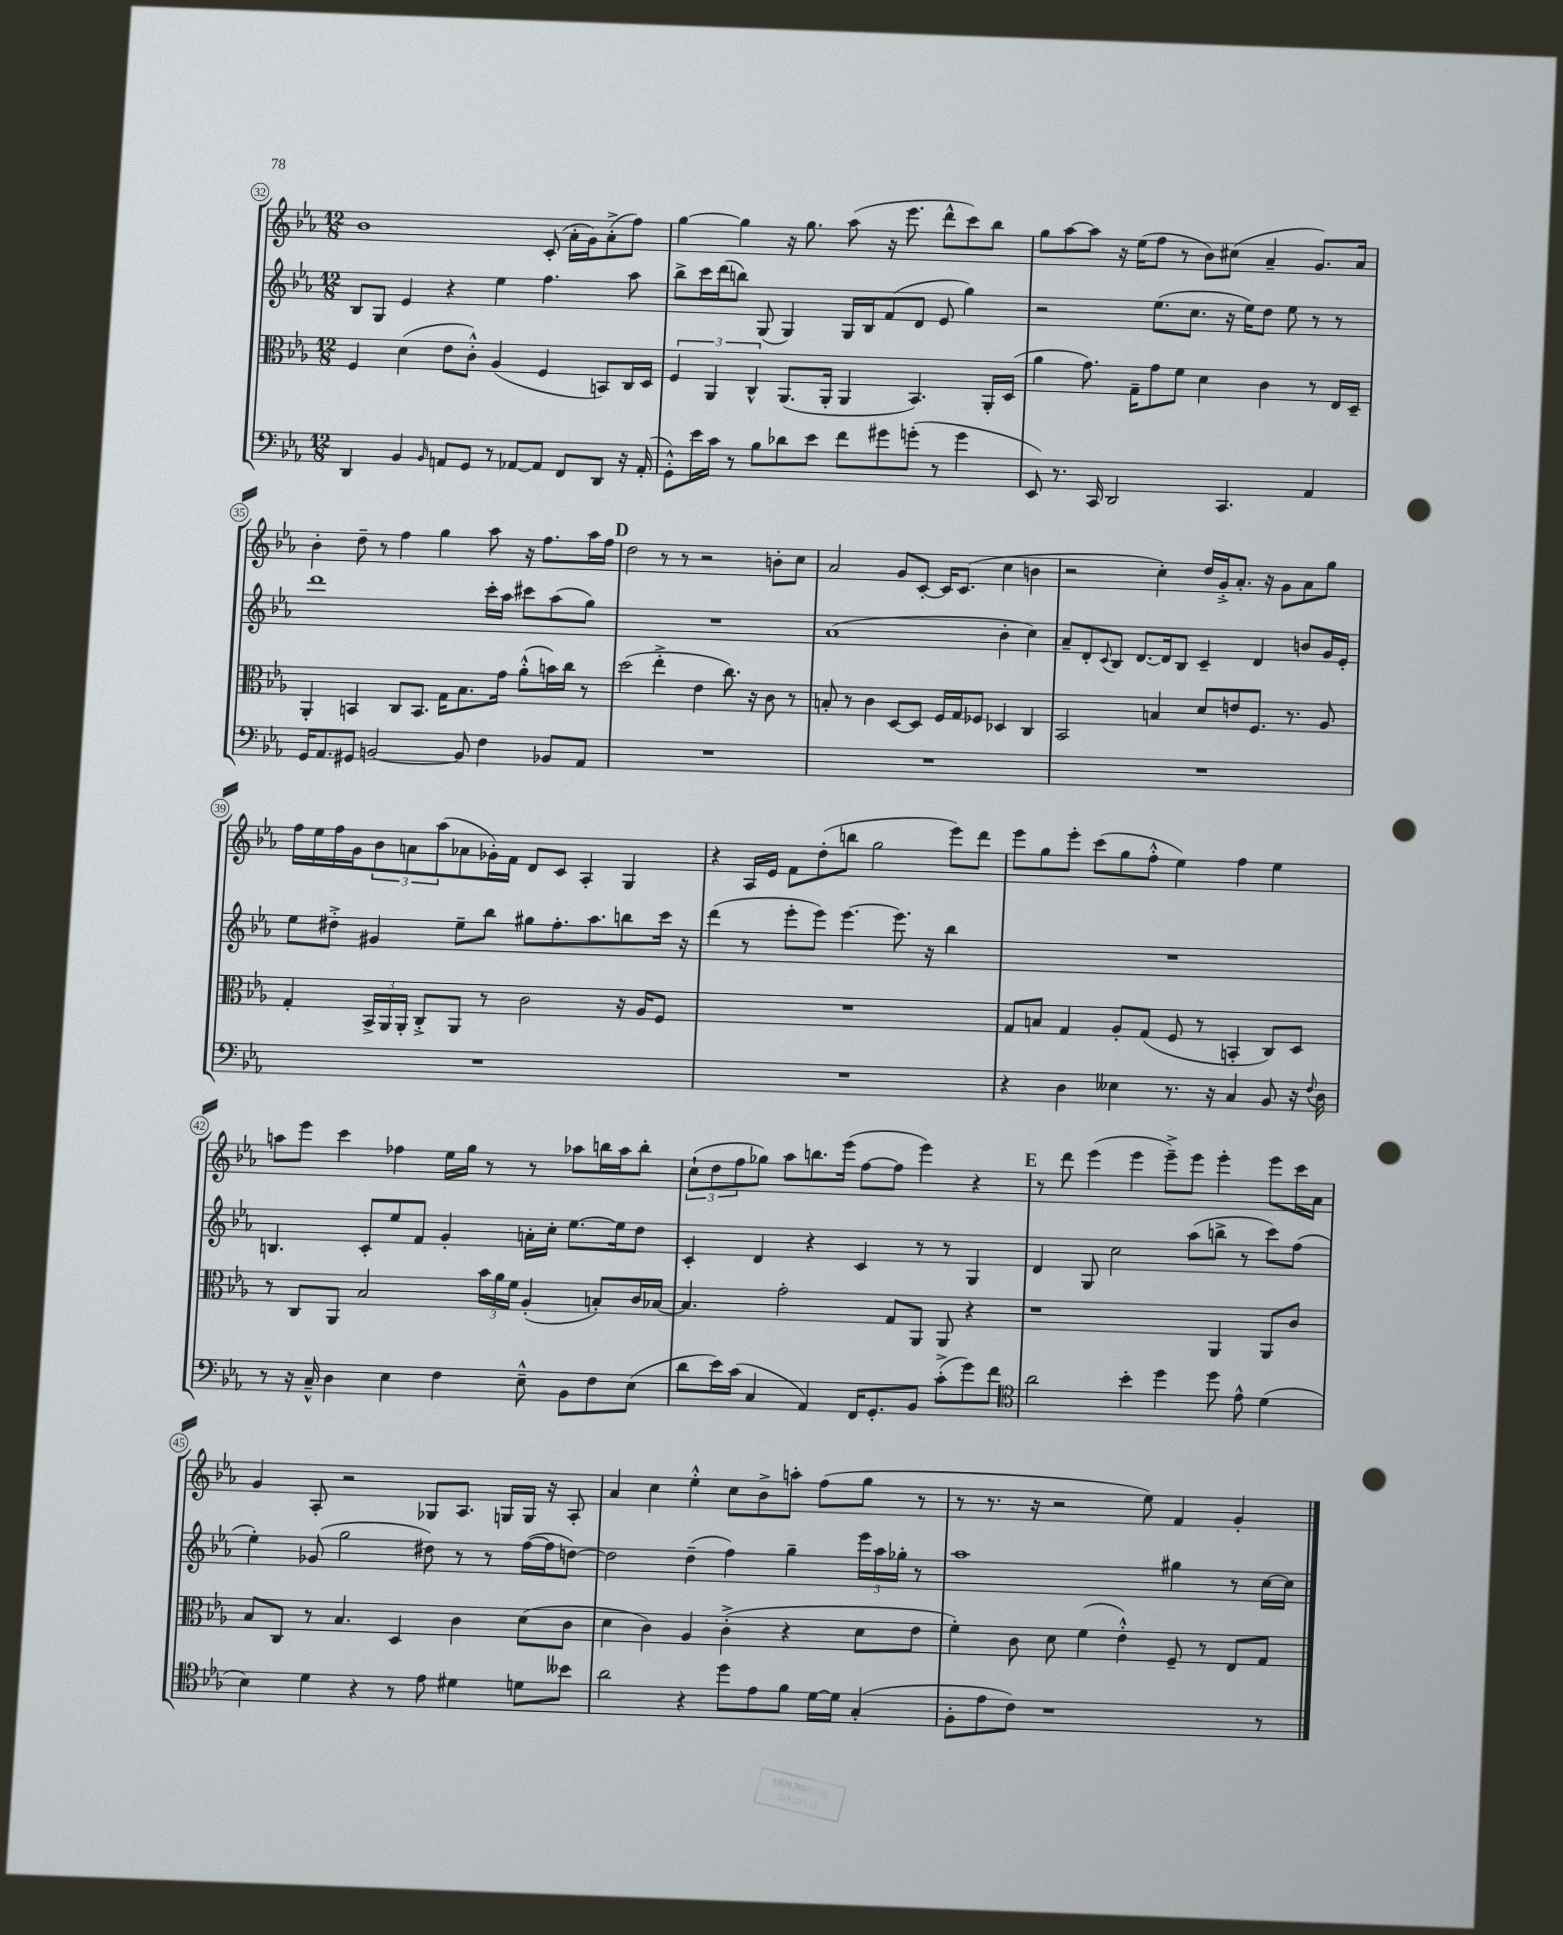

**kern	**kern	**kern	**kern
*staff4	*staff3	*staff2	*staff1
*clefF4	*clefC3	*clefG2	*clefG2
*k[b-e-a-]	*k[b-e-a-]	*k[b-e-a-]	*k[b-e-a-]
*M12/8	*M12/8	*M12/8	*M12/8
4DD	4F	8B-	1b-
.	.	8G	.
4BB-	(4d	4e-	.
16qqBB-	.	.	.
8AA	8e-	4r	.
8GG	8c'^^)	.	.
8r	(4A-	4ee-	.
[8AA-	.	.	.
8AA-]	4F	4.ff	(8c'
8FF	.	.	16a-'
.	.	.	16g)
8DD	8BB)	.	(8a-'^
16r	16C	8aa-	8ff)
(16AA-'	16D	.	.
=	=	=	=
8GG'^^)	6F	8bb-^	[4gg
16e-	.	16ccc	.
.	6AA-	.	.
16c	.	(16ddd	.
8r	.	8bb)	4gg]
.	6C^^	.	.
8B-	.	(8G	.
8d-	(8.AA-	4G)	16r
.	.	.	8.gg
8e-	.	.	.
.	16AA-'	.	.
8f	4AA-	16G	(8aa-
.	.	16B-	.
8g#	.	(8f	16r
.	.	.	8.eee-
(8g'	4.BB-)	8d	.
8r	.	8e-	8ddd^^
4g	.	4gg)	8ccc)
.	16AA-'	.	8bb-
.	(16D	.	.
=	=	=	=
8EE-)	4a-	2r	8gg
8.r	.	.	[8aa-
.	8.g)	.	8aa-]
16CC	.	.	.
2DD	.	.	16r
.	16G~	.	(16ee-
.	8g	(8.ee-	8ff
.	8f	.	8r
.	.	8.cc	.
.	4d	.	8b-)
4.CC	.	16r	(8cc#
.	.	16ee-)	.
.	4c	8dd	4a-~
.	.	8ee-	.
4AA-	8r	8r	8.g)
.	16E-	8r	.
.	16D~	.	16a-
=	=	=	=
16GG	4AA-'	1ddd	4b-'
8.AA-	.	.	.
8GG#	4BB	.	8dd~
[2BB	.	.	8r
.	8C	.	4ff
.	8.BB	.	.
.	.	.	4gg
.	16G	.	.
8BB]	8.B-	.	.
4F	.	16ccc'	8aa-
.	16g	16aa-	.
.	(8a-'^^	8ccc#	16r
.	.	.	8.ff
8BB-	16b)	(8aa-	.
.	16cc	.	.
8AA-	8r	8gg)	16aa-
.	.	.	16ff
=	=	=	=
1.r	(2dd	1.r	2dd
.	4ee-'^	.	8r
.	.	.	8r
.	4e-	.	2r
.	8.cc)	.	.
.	16r	.	.
.	8c	.	8b'
.	8r	.	8cc
=	=	=	=
1.r	8B'	(1a-	2a-
.	8r	.	.
.	4c	.	.
.	[8D	.	8g
.	8D]	.	[8c'
.	16F	.	16c]
.	16G	.	(8.c
.	8F-	.	.
.	4D-	4b-'	4cc
.	4C	4cc)	4b
=	=	=	=
1.r	2BB-	8a-~	2r
.	.	8d'	.
.	.	8qqc	.
.	.	8B-	.
.	.	[8.d	.
.	4B	.	4cc')
.	.	16d]	.
.	.	8B-	.
.	8d	4c~	16dd
.	.	.	16g'^
.	8e	.	8.a-'
.	8.F	4d	.
.	.	.	16r
.	.	.	8g
.	8.r	.	.
.	.	8b	8a-
.	8A-	16g	8gg
.	.	16e-'	.
=	=	=	=
1.r	4G'	8ee-	16ff
.	.	.	16ee-
.	.	8dd#'^	16ff
.	.	.	16g
.	24BB-^	4g#	12b-
.	24AA-	.	.
.	24AA-'	.	12a
.	8C'^	.	.
.	.	.	(12aa-
.	8AA-	8ee-~	8a-
.	8r	8bb-	16g-')
.	.	.	16f
.	2c	8gg#	8d
.	.	8.ff'	8c
.	.	.	4A-'
.	.	8.aa-	.
.	16r	8bb	4G
.	16A-	.	.
.	8F	16ccc	.
.	.	16r	.
=	=	=	=
1.r	1.r	(4ddd	4r
.	.	8r	16A-
.	.	.	16e-
.	.	8eee-'	8f
.	.	8eee-)	(8dd'
.	.	[4.eee-	8bb
.	.	.	2gg
.	.	8.eee-]	.
.	.	16r	.
.	.	4bb-	8eee-)
.	.	.	8ddd
=	=	=	=
4r	8G	1.r	8eee-
.	8B	.	8gg
4D	4G	.	8eee-'
.	.	.	(8ccc
4E--	8A-'	.	8gg
.	(8G	.	8ff'^^
8.r	8F	.	4ee-)
.	8r	.	.
16r	.	.	.
4C	4BB'	.	4ff
8BB-	8C)	.	4ee-
16r	8D	.	.
8qqF	.	.	.
16D	.	.	.
=	=	=	=
8r	8r	4.B	8aa
16r	8C	.	8eee-
16C~^^	.	.	.
4D	8AA-	.	4ccc
.	2B-	8c'	.
4E-	.	8ee-	4ff-
.	.	8f	.
4F	.	4g'	16ee-
.	.	.	16gg
.	24b-	.	8r
.	24a-	.	.
.	24f	.	.
8E-~^^	(4A-'	16a'	8r
.	.	16cc'	.
8BB-	.	[8.ee-	8aa-
8F	8B')	.	16bb
.	.	16ee-]	16aa-
(8E-	16c	8dd	8bb'
.	[16B-	.	.
=	=	=	=
8d	4.B-]	4c'	(12cc`
.	.	.	12dd
16e-)	.	.	.
.	.	.	12ff
(16c	.	.	.
4C	.	4d	8gg-)
.	2g'	.	8aa-
4AA-)	.	4r	8.bb
.	.	.	(16eee-
16FF	.	4c	[8ff
8.GG'	.	.	.
.	8G	.	8ff]
8BB-	8AA-	8r	4eee-)
(8c'^	8AA-	8r	.
8g)	4r	4G	4r
8f	.	.	.
=	=	=	=
*clefC4	*	*	*
2a-	1r	4d	8r
.	.	.	8ddd
.	.	8G	(4eee-
.	.	2cc	.
4b-'	.	.	4eee-
4dd	.	.	8eee-~^)
.	.	(8aa-	8eee-
8dd	4AA-	8bb^	4eee-'
8e-^^	.	8r	.
(4d	8AA-	8ccc)	8eee-
.	8c	(8ff	16ccc
.	.	.	16a-
=	=	=	=
4B-)	8B-	4ee-')	4g
.	8C	.	.
4d	8r	(8g-	8A-'
.	4.B-	2gg	2r
4r	.	.	.
8r	4D	.	.
8e-	.	8dd#)	8G-
4d#	4c	8r	8.A-
.	.	8r	.
.	.	.	16G
8d	(8d	([16ff	16G
.	.	16ff]	16r
8b--	8c	[8dd)	8A-'
=	=	=	=
2a-	4d	2dd]	4a-
.	4c)	.	4cc
4r	4A-	(4dd~	4ee-'^^
8dd	(4c'^	4ff)	8cc
8e-	.	.	8b-^
8f	4r	4gg~	8aa'
[16d	.	.	(8ff
16d]	.	.	.
(4G'	8d	24eee-	8gg
.	.	24aa-	.
.	.	24gg-'	.
.	8e-	8r	8r
=	=	=	=
8F'	4f')	1aa-	8r
8e-	.	.	8.r
8c)	8c	.	.
.	.	.	16r
1r	8d	.	2r
.	(4f	.	.
.	4e-'^^)	.	.
.	.	.	8ee-)
.	8F~	4gg#	4f
.	8r	.	.
.	8E-	8r	4g'
8r	8G	[16cc	.
.	.	16cc]	.
==	==	==	==
*-	*-	*-	*-
